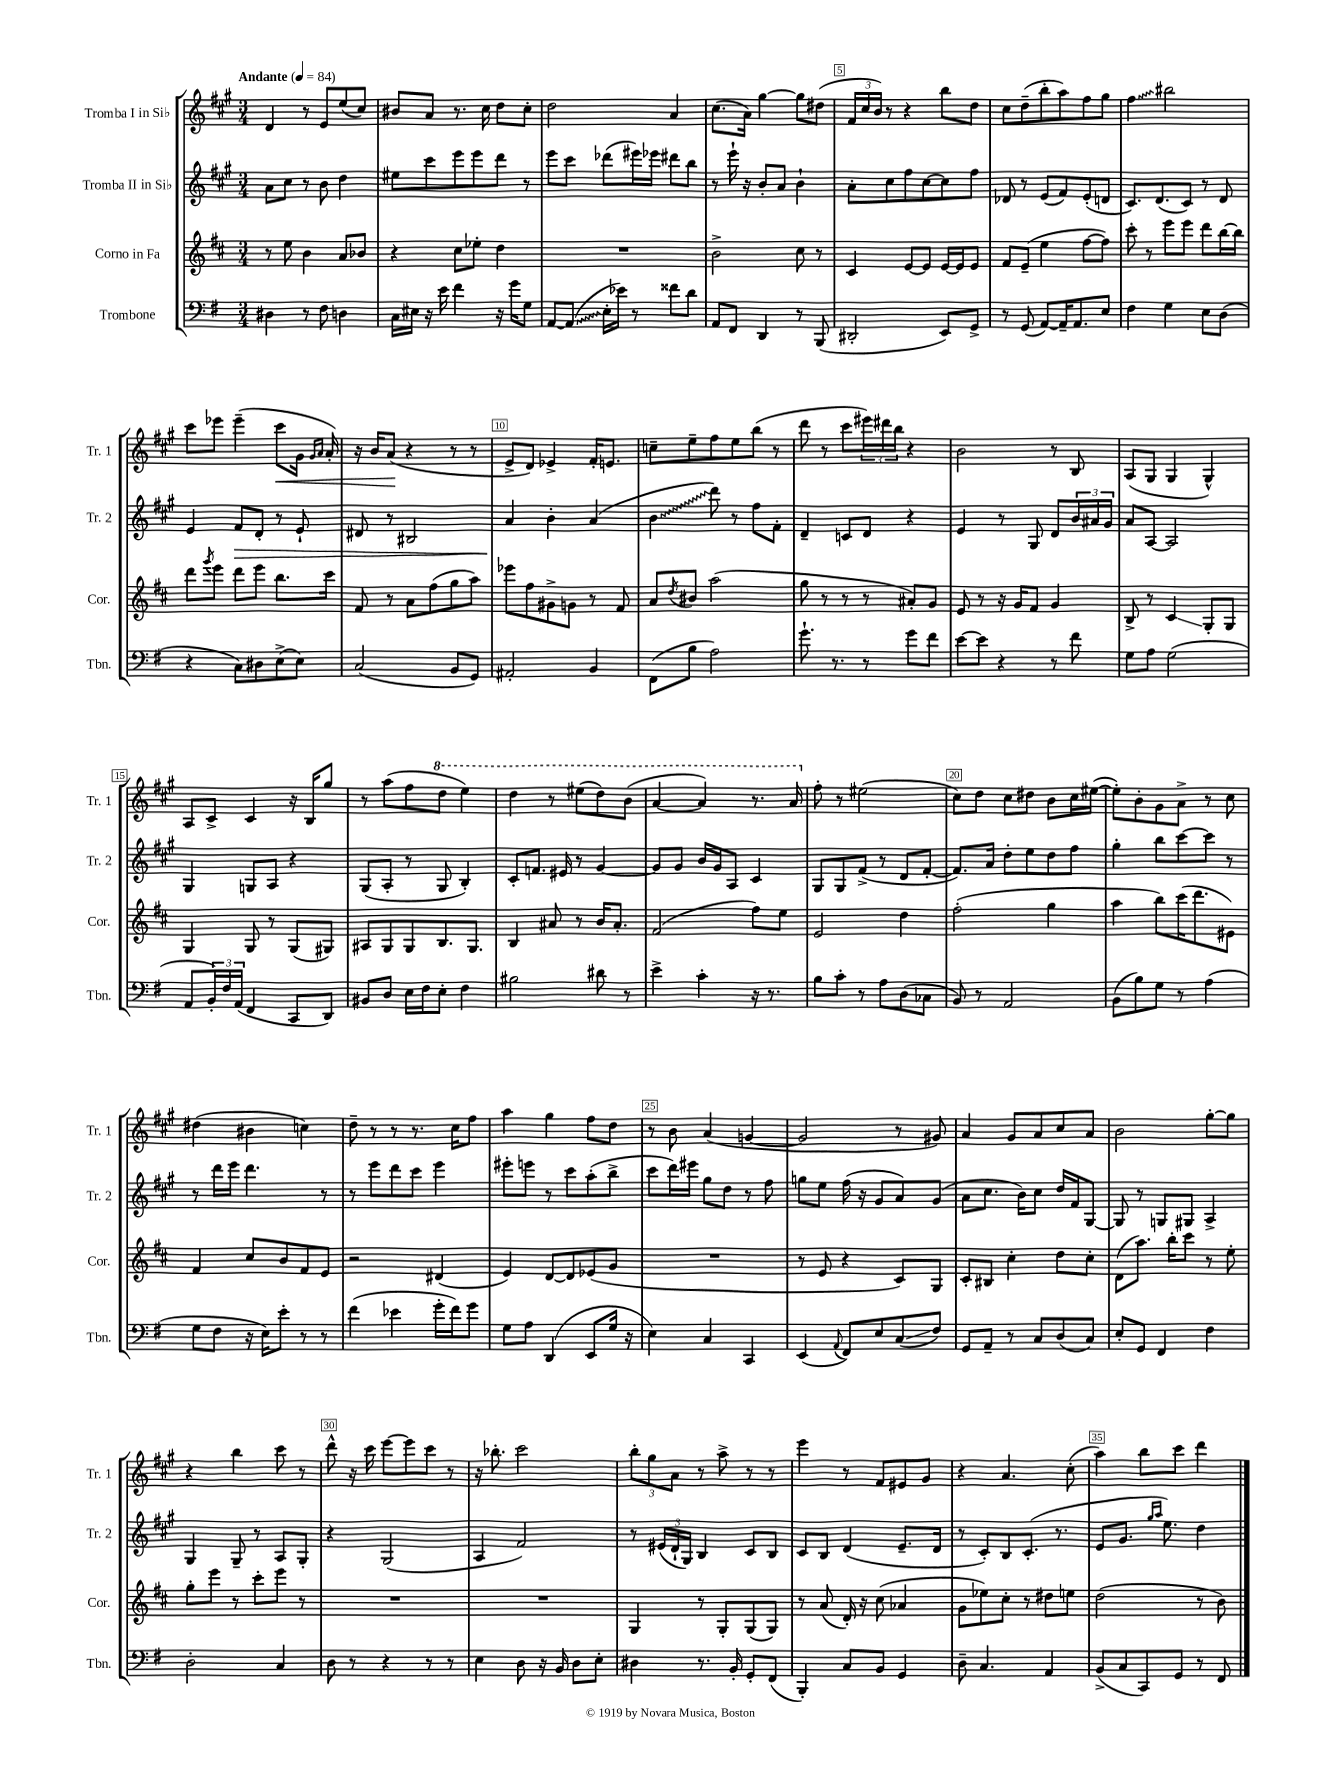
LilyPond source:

<<
\new StaffGroup <<
\new Staff = "s0" \with { instrumentName = "Tromba I in Sib" shortInstrumentName = "Tr. 1" } {
    \clef treble \key a \major \numericTimeSignature \time 3/4 \tempo "Andante" 4 = 84
    d'4 r8 e'8 e''8( cis''8) |
    bis'8 a'8 r8. cis''16 d''8 cis''8-. |
    d''2 a'4 |
    cis''8.( a'16) gis''4~ gis''8 dis''8( |
    \tuplet 3/2 { fis'16 cis''16 b'16) } r8 r4 b''8 d''8 |
    cis''8 d''8--( b''8-. a''8) fis''8 gis''8 |
    \once \override Glissando.style = #'zigzag fis''4\glissando bis''2 |
    cis'''8 ees'''8 ees'''4--( cis'''8\< gis'16 \grace { gis'16 a'16 } a'16-.) |
    r16 b'16 a'8\!( r4 r8 r8 |
    e'8-> d'8) ees'4-> fis'16-. e'8. |
    c''8-- e''8-- fis''8 e''8 b''8( r8 |
    d'''8 r8 cis'''8 \tuplet 3/2 { eis'''16) dis'''16 b''16 } r4 |
    b'2 r8 b8 |
    a8( gis8 gis4 gis4-^) |
    a8 cis'8-> cis'4 r16 b16 gis''8 |
    r8 a''8( fis''8 \ottava #1 d'''8 e'''4) |
    d'''4 r8 eis'''8( d'''8) b''8( |
    a''4~ a''4) r8. a''16 \ottava #0 |
    fis''8-. r8 eis''2( |
    cis''8) d''8 cis''8 dis''8 b'8 cis''16 eis''16~( |
    eis''8-.) b'8-. gis'8 a'8-> r8 cis''8 |
    dis''4( bis'4 c''4) |
    d''8-- r8 r8 r8. cis''16 fis''8 |
    a''4 gis''4 fis''8 d''8 |
    r8 b'8 a'4( g'4~ |
    g'2 r8 gis'8) |
    a'4 gis'8 a'8 cis''8 a'8 |
    b'2 gis''8~-. gis''8 |
    r4 b''4 cis'''8 r8 |
    d'''8-^ r16 cis'''16 e'''8~ e'''8 cis'''8 r8 |
    r16 bes''8.-. cis'''2 |
    \tuplet 3/2 { b''8-. gis''8 a'8 } r8 a''8-> r8 r8 |
    e'''4 r8 fis'8 eis'8 gis'8 |
    r4 a'4. cis''8-.( |
    a''4) b''8 cis'''8 d'''4 \bar "|." |
}
\new Staff = "s1" \with { instrumentName = "Tromba II in Sib" shortInstrumentName = "Tr. 2" } {
    \clef treble \key a \major \numericTimeSignature \time 3/4
    a'8 cis''8 r8 b'8 d''4 |
    eis''8 cis'''8 e'''8 e'''8 d'''8 r8 |
    e'''8 cis'''8 des'''8( eis'''16) ees'''16 dis'''8 b''8 |
    r8 e'''16-! r16 b'8-. a'8 b'4-! |
    a'8-. cis''8 fis''8 cis''8~ cis''8 fis''8 |
    des'8 r8 e'8( fis'8) e'8-.( d'8 |
    cis'8.) d'8.( cis'8) r8 d'8 |
    e'4 fis'8\> d'8-. r8 e'8-! |
    dis'8 r8 bis2 |
    a'4\! b'4-. a'4( |
    \once \override Glissando.style = #'zigzag b'4\glissando d'''8) r8 fis''8 fis'8-. |
    d'4-- c'8 d'8 r4 |
    e'4 r8 gis8 d'8 \tuplet 3/2 { b'16 ais'16 gis'16 } |
    a'8 a8~ a2 |
    gis4 g8 a8 r4 |
    gis8( a8-. r8 gis8 b4-.) |
    cis'8-. f'8. eis'16 r8 gis'4~ |
    gis'8 gis'8 b'16 gis'16 a8 cis'4 |
    gis8 gis8 fis'8->( r8 d'8 fis'8~-. |
    fis'8.) a'16 d''8-. e''8 d''8 fis''8 |
    gis''4-. b''8 cis'''8~ cis'''8 r8 |
    r8 d'''16 e'''16 d'''4. r8 |
    r8 e'''8 d'''8 cis'''8 e'''4 |
    eis'''8-. e'''8 r8 cis'''8 a''8-.( b''8-> |
    cis'''8 d'''16) eis'''16 gis''8 d''8 r8 fis''8 |
    g''8 e''8 fis''16( r16 gis'8 a'8) gis'8( |
    a'8 cis''8. b'16) cis''8 d''16 fis'16 gis8~ |
    gis8 r8 g8 gis8 a4-> |
    gis4 gis8-- r8 a8 gis8-. |
    r4 gis2( |
    a4 fis'2) |
    r8 \tuplet 3/2 { eis'16( d'16-! gis16) } b4 cis'8 b8 |
    cis'8 b8 d'4( e'8.-- d'16 |
    r8 cis'8-.) b8 cis'8.-.( r8. |
    e'8 gis'8. \grace { gis''16 a''16 } e''8.) d''4 \bar "|." |
}
\new Staff = "s2" \with { instrumentName = "Corno in Fa" shortInstrumentName = "Cor." } {
    \clef treble \key d \major \numericTimeSignature \time 3/4
    r8 e''8 b'4 a'8 bes'8 |
    r4 cis''8 ees''8-. d''4 |
    R2. |
    b'2-> cis''8 r8 |
    cis'4 e'8~ e'8 e'16~ e'16 e'8 |
    fis'8 e'8--( e''4 fis''8~ fis''8) |
    cis'''8-. r8 e'''8 e'''8 d'''8 b''16~ b''16 |
    d'''8 \acciaccatura { g'''8 } e'''8 d'''8 e'''8 b''8. cis'''16 |
    fis'8 r8 a'8 fis''8( g''8 a''8) |
    ees'''8 fis''8 gis'8-> g'8 r8 fis'8 |
    a'8 \acciaccatura { d''8 } bis'8 a''2( |
    g''8 r8 r8 r8 ais'8-.) g'8 |
    e'8 r8 r16 g'16 fis'8 g'4 |
    b8-> r8 cis'4\glissando g8-. g8 |
    g4 g8 r8 g8( gis8) |
    ais8 g8 g8 b8. g8. |
    b4 ais'8 r8 b'16 ais'8.-. |
    fis'2( fis''8) e''8 |
    e'2 d''4 |
    fis''2-.( g''4 |
    a''4 b''8) cis'''16( d'''8. eis'8) |
    fis'4 cis''8 b'8 fis'8 e'8 |
    r2 dis'4( |
    e'4) d'8~ d'8 ees'8( g'8 |
    R2. |
    r8 e'8 r4 cis'8) g8 |
    cis'8-. bis8 cis''4-. d''8 cis''8-. |
    d'8( a''8.) b''16-. cis'''8 r8 e''8-. |
    g''8-. e'''8 r8 cis'''8-. e'''8 r8 |
    R2. |
    R2. |
    g4 r8 g8-. g8( g8) |
    r8 a'8( d'16-.) r16 cis''8( aes'4 |
    g'8 ees''8) cis''8-. r8 dis''8 e''8 |
    d''2( r8 b'8) \bar "|." |
}
\new Staff = "s3" \with { instrumentName = "Trombone" shortInstrumentName = "Tbn." } {
    \clef bass \key g \major \numericTimeSignature \time 3/4
    dis4 r8 fis8 d4 |
    c16 eis16 r16 e'16 fis'4 r16 g'16 g8 |
    a,8~ \once \override Glissando.style = #'zigzag a,8\glissando( e16-. ees'16) r8 fisis'8 d'8 |
    a,8 fis,8 d,4 r8 b,,8( |
    dis,2-. e,8) g,8-> |
    r8 g,8( a,8~) a,16-- a,8. e8 |
    fis4 g4 e8 d8( |
    r4 c8) dis8 e8->( e8) |
    c2( b,8 g,8) |
    ais,2-. b,4 |
    fis,8( b8 a2) |
    g'8.-! r8. r8 g'8 fis'8 |
    e'8~ e'8 r4 r8 fis'8 |
    g8 a8 g2( |
    a,8 \tuplet 3/2 { b,16-.) fis16 a,16( } fis,4 c,8 d,8) |
    bis,8 d8 e16 fis16 e8-. fis4 |
    bis2 dis'8 r8 |
    e'4-> c'4-. r16 r8. |
    b8 c'8-. r8 a8 d8( ces8 |
    b,8) r8 a,2 |
    b,8( b8) g8 r8 a4( |
    g8 fis8 r16 e16) e'8-. r8 r8 |
    fis'4( ees'4 g'16-. fis'16) g'8 |
    g8 a8 d,4( e,8 g16 r16 |
    e4) c4 c,4 |
    e,4( \appoggiatura { a,8 } fis,8) e8 c8\glissando( fis8) |
    g,8 a,8-- r8 c8 d8( c8) |
    e8-. g,8 fis,4 fis4 |
    d2-. c4 |
    d8 r8 r4 r8 r8 |
    e4 d8 r16 b,16 d8 e8-. |
    dis4 r8. b,16-. g,8-. fis,8( |
    b,,4-.) c8 b,8 g,4 |
    d8-- c4. a,4 |
    b,8->( c8 c,8) g,8 r8 fis,8 \bar "|." |
}
>>
>>
\layout { \context { \Score \override BarNumber.break-visibility = ##(#f #t #t) barNumberVisibility = #(every-nth-bar-number-visible 5) \override BarNumber.stencil = #(make-stencil-boxer 0.1 0.3 ly:text-interface::print) } }
